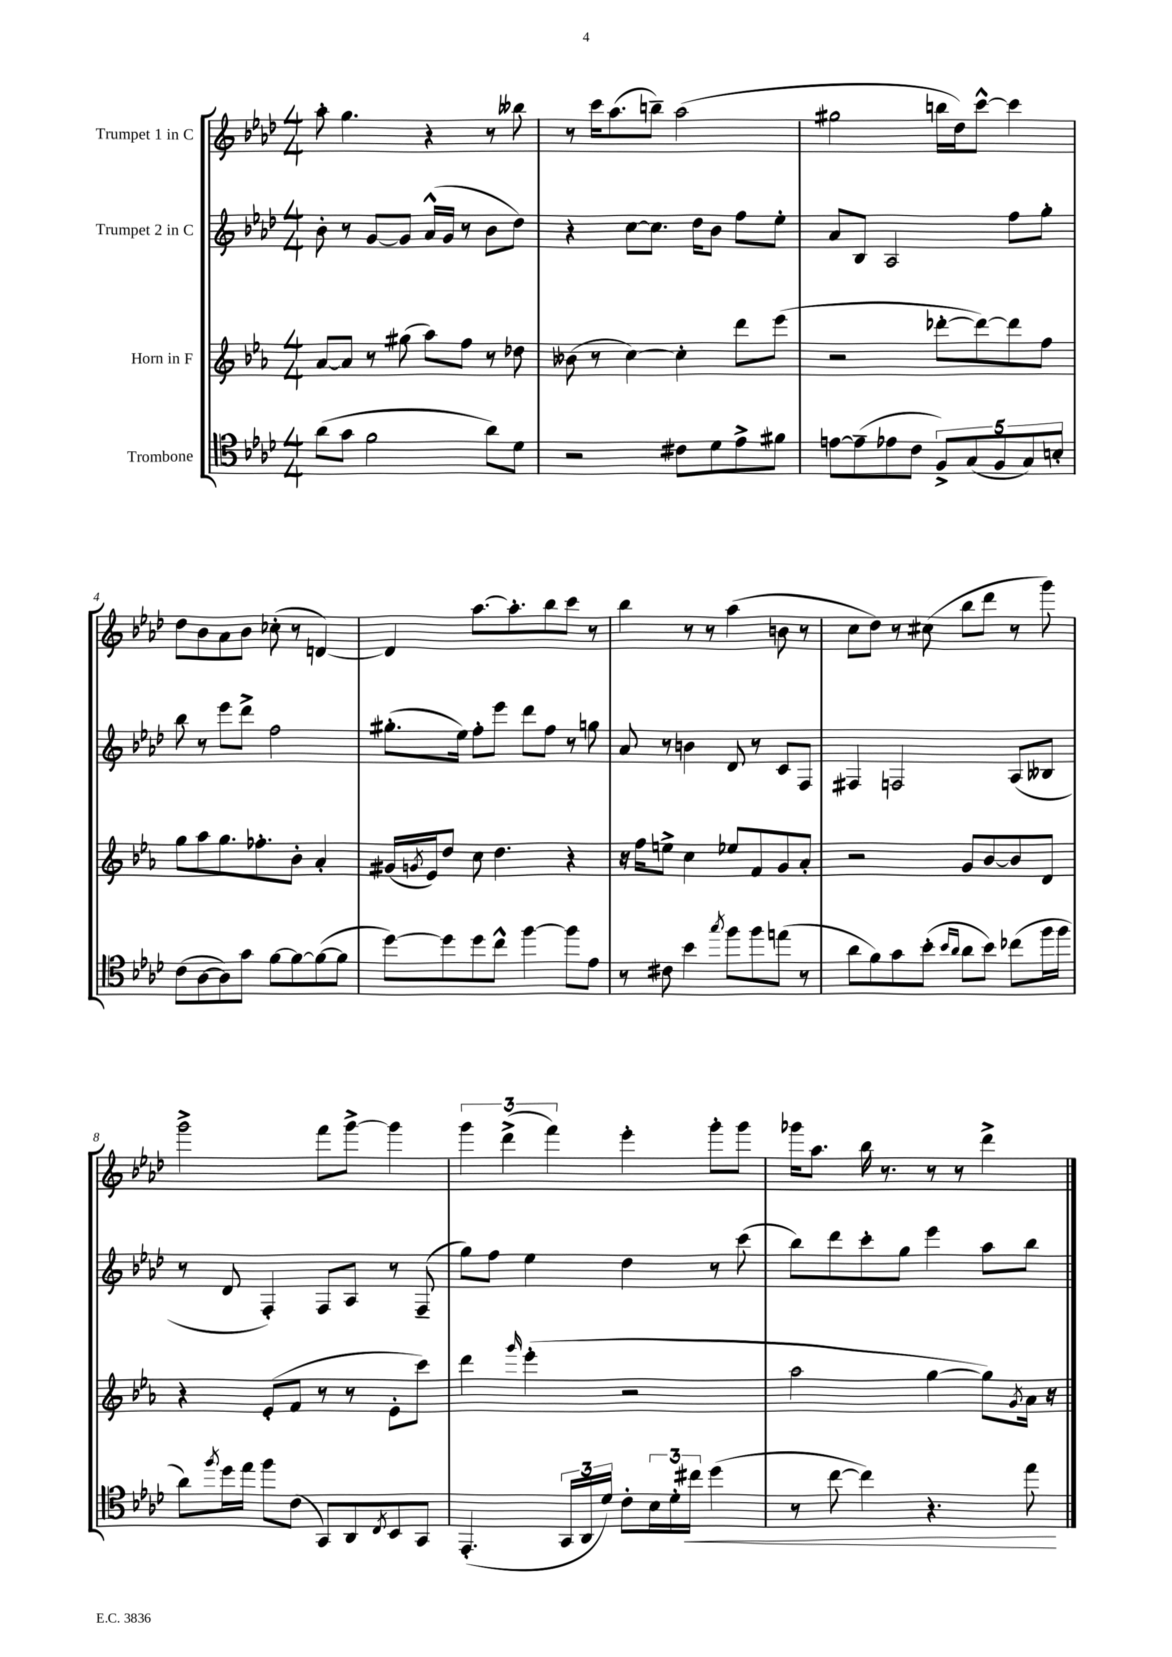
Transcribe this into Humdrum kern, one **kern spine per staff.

**kern	**dynam	**kern	**kern	**kern
*part4	*part4	*part3	*part2	*part1
*staff4	*staff4	*staff3	*staff2	*staff1
*I"Trombone	*	*I"Horn in F	*I"Trumpet 2 in C	*I"Trumpet 1 in C
*clefC4	*	*clefG2	*clefG2	*clefG2
*k[b-e-a-d-]	*	*k[b-e-a-]	*k[b-e-a-d-]	*k[b-e-a-d-]
*M4/4	*	*M4/4	*M4/4	*M4/4
=1	=1	=1	=1	=1
(8a-\L	.	[8a-/L	8b-'\	8aa-'\
8g\J	.	8a-/J]	8r	4.gg\
2f\	.	8r	[8g/L	.
.	.	(8gg#X\	8g/J]	.
.	.	8aa-\L)	(16a-^^/LL	4r
.	.	.	16g/JJ	.
.	.	8ff\J	8r	.
8a-\L)	.	8r	8b-\L	8r
8d-\J	.	8dd-X\	8dd-\J)	8bb--X\
=2	=2	=2	=2	=2
2r	.	(8b--X\	4r	8r
.	.	8r	.	16ccc\KL
.	.	.	.	(8.aa-\
.	.	[4cc\)	[8cc\L	.
.	.	.	8.cc\J]	8bbn~\J)
8c#X\L	.	4cc'\]	.	(2aa-\
.	.	.	16dd-\KL	.
8d-\	.	.	8b-\J	.
8e-^\	.	8ddd\L	8ff\L	.
8f#X\J	.	(8eee-\J	8ee-'\J	.
=3	=3	=3	=3	=3
[8en\L	.	2r	8a-/L	2gg#X\
(8e~\]	.	.	8B-/J	.
8e-X\	.	.	2A-/	.
8c\J	.	.	.	.
10F^/L)	.	[8ddd-X'\L	.	16bbn\LL
.	.	.	.	16dd-\J)
(10G/	.	.	.	.
.	.	8ddd-\_)	.	[8ccc^^\J
10F/	.	.	.	.
.	.	8ddd-\]	8ff\L	4ccc\]
10G/)	.	.	.	.
.	.	8ff\J	8gg'\J	.
10Bn'/J	.	.	.	.
!!LO:LB:g=z
=4	=4	=4	=4	=4
(8c\L	.	8gg\L	8bb-\	8dd-\L
[8A-\	.	8aa-\	8r	8b-\
8A-\])	.	8.gg\	8eee-\L	8a-\
8g\J	.	.	8ddd-^\J	8b-\J
.	.	8.ff-X'\	.	.
[8f\L	.	.	2ff\	(8cc-X'\
8f\_	.	8b-'\J	.	8r
(8f\_	.	4a-'/	.	[4dn/)
8f\J]	.	.	.	.
=5	=5	=5	=5	=5
[8dd-\L)	.	(16g#X/LL	(8.gg#X'\L	4d/]
.	.	8qgn/	.	.
.	.	16e-/J)	.	.
8dd-\]	.	8dd/J	.	.
.	.	.	16ee-\Jk)	.
8dd-\	.	8cc\	8ff'\L	[8.aa-\L
8cc^^\J	.	4.dd\	8eee-\J	.
.	.	.	.	8.aa-'\]
[4ff\	.	.	8ddd-\L	.
.	.	.	8ff\J	8bb-\
8ff\L]	.	4r	8r	8ccc\J
8e-\J	.	.	8ggn\	8r
=6	=6	=6	=6	=6
8r	.	16r	8a-/	4bb-\
.	.	16ff\KL	.	.
8c#X\	.	8een^\J	8r	.
4b-\	.	4cc\	4bn\	8r
.	.	.	.	8r
8qgg/	.	.	.	.
8ff\L	.	8ee-X/L	8d-/	(4aa-\
8ff\	.	8f/	8r	.
(8een\J	.	8g/	8c/L	8bn\
8r	.	8a-'/J	8F/J	8r
=7	=7	=7	=7	=7
8a-\L	.	2r	4F#X/	8cc\L
8f\)	.	.	.	8dd-\J)
8g\	.	.	2Fn/	8r
(8b-'\J	.	.	.	(8cc#X\
16qqb-/LL	.	.	.	.
16qqa-/JJ	.	.	.	.
8a-\L	.	8g/L	.	8bb-\L
8b-\J)	.	[8b-/	.	8ddd-\J
(8cc-X\L	.	8b-/]	(8A-/L	8r
16ff\L	.	8d/J	8B--X/J	8ggg\)
16ff\JJ	.	.	.	.
!!LO:LB:g=z
=8	=8	=8	=8	=8
8a-\L)	.	4r	8r	2ggg^\
8qff/	.	.	.	.
16dd-\L	.	.	8d-/	.
16ee-\JJ	.	.	.	.
8ff\L	.	(8e-'/L	4F'/)	.
(8c\J	.	8f/J	.	.
8GG/L)	.	8r	8F/L	8fff\L
8AA-/	.	8r	8A-/J	[8ggg^\J
8qC/	.	.	.	.
8BB-/	.	8e-'\L	8r	4ggg\]
8GG/J	.	8ccc\J)	(8F~/	.
=9	=9	=9	=9	=9
(4.EE-'/	.	4ddd\	8gg\L)	6ggg\
.	.	.	8ff\J	.
.	.	.	.	(6ddd-^\
.	.	16qqggg/	.	.
.	.	(4eee-'\	4ee-\	.
.	.	.	.	6fff\)
24GG/LL	.	.	.	.
24AA-/	.	.	.	.
24d-/JJ)	.	.	.	.
8c'\L	.	2r	4dd-\	4eee-'\
24B-\L	.	.	.	.
24d-'\	.	.	.	.
!	!LO:HP:b	!	!	!
24cc#X\JJ	<	.	.	.
(4dd-\	.	.	8r	8ggg'\L
.	.	.	(8ccc\	8ggg\J
=10	=10	=10	=10	=10
8r	.	2aa-\	8bb-\L)	16ggg-X\KL
.	.	.	.	8.aa-\J
[8cc\	.	.	8ddd-\	.
4cc\])	.	.	8ccc'\	16bb-\
.	.	.	.	8.r
.	.	.	8gg\J	.
4.r	.	[4gg\	4eee-\	8r
.	.	.	.	8r
.	.	8gg\L])	8aa-\L	4ddd-^\
.	.	8qg/	.	.
8ee-\	.	16a-\Jk	8bb-\J	.
.	.	16r	.	.
.	[	.	.	.
==	==	==	==	==
*-	*-	*-	*-	*-
